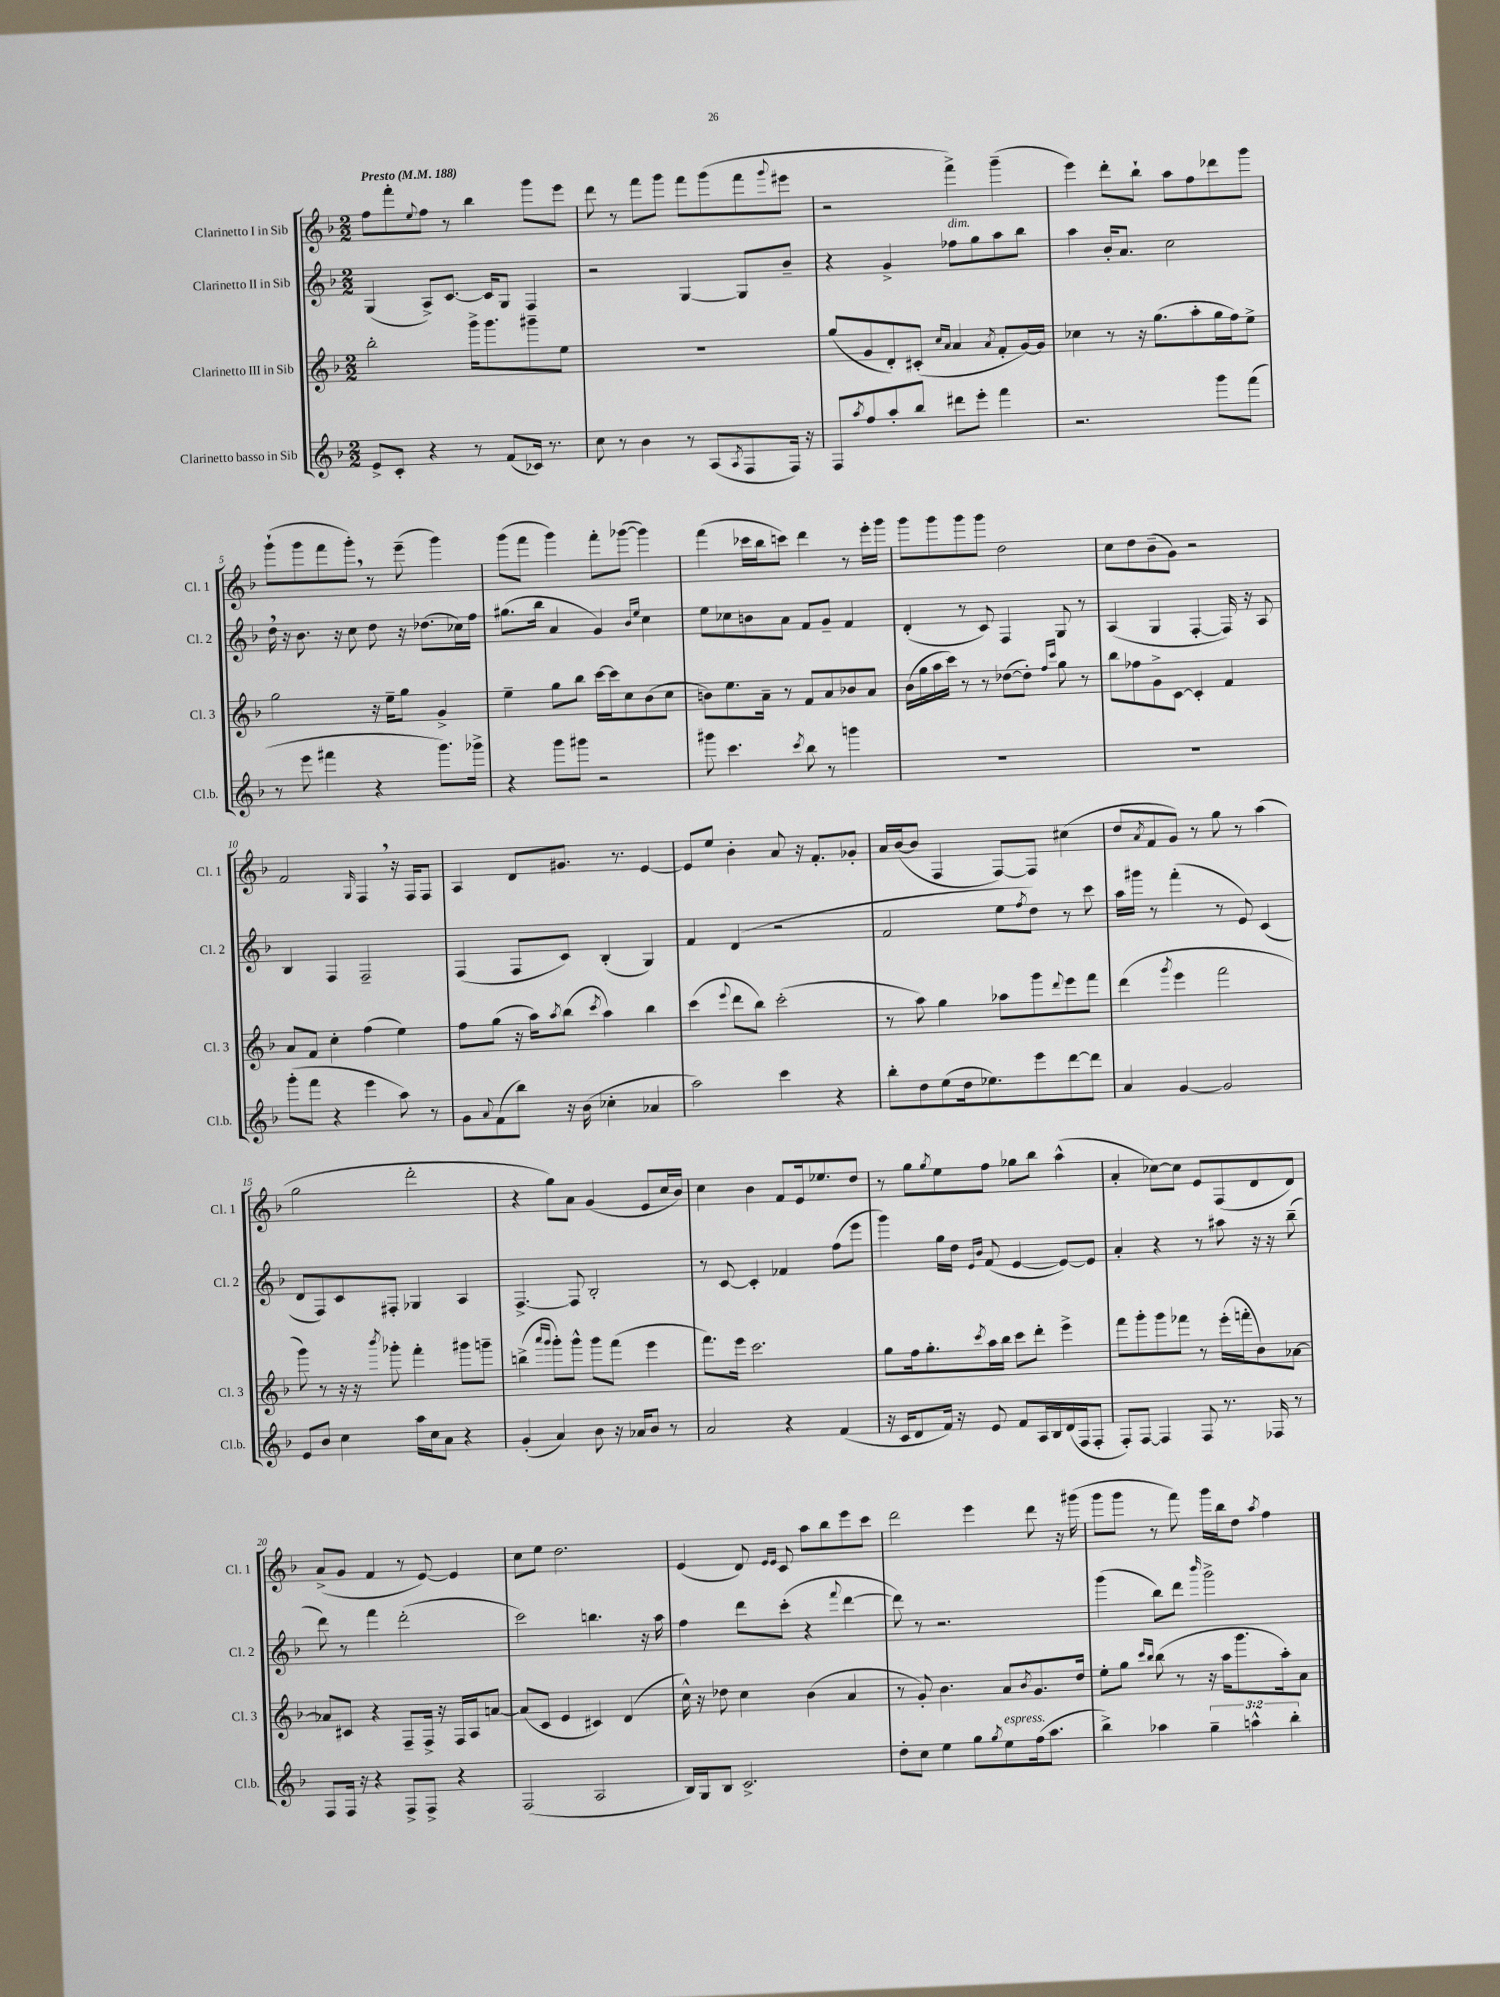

**kern	**kern	**kern	**kern
*part4	*part3	*part2	*part1
*staff4	*staff3	*staff2	*staff1
*I"Clarinetto basso in Sib	*I"Clarinetto III in Sib	*I"Clarinetto II in Sib	*I"Clarinetto I in Sib
*I'Cl.b.	*I'Cl. 3	*I'Cl. 2	*I'Cl. 1
*clefG2	*clefG2	*clefG2	*clefG2
*k[b-]	*k[b-]	*k[b-]	*k[b-]
*M2/2	*M2/2	*M2/2	*M2/2
*MM188	*MM188	*MM188	*MM188
=1	=1	=1	=1
!	!	!	!LO:TX:a:B:t=Presto
8e^/L	2bb-'\	(4G/	8ff\L
8c'/J	.	.	8fff'\
.	.	.	8qqee/
4r	.	8A^/L)	8ff\J
.	.	[8.c/J	8r
8r	16ggg^\KL	.	4bb-\
.	8.ggg\	16c/KL]	.
(8f/L	.	8G/J	.
16c-X/Jk)	8ggg#X~\	4F/	8ggg\L
8.r	.	.	.
.	8ee\J	.	8eee\J
=2	=2	=2	=2
8cc\	1r	2r	8ddd\
8r	.	.	8r
4b-\	.	.	8fff\L
.	.	.	8ggg\J
8r	.	[4G/	8fff\L
(8A/L	.	.	(8ggg\
8qA/	.	.	.
8F/	.	8G/L]	8fff\
.	.	.	8qqggg/
16F/Jk)	.	8b-~/J	8eee#X\J
16r	.	.	.
=3	=3	=3	=3
8F/L	(8gg/L	4r	2r
8qaa/	.	.	.
8ff/	8g/	.	.
8aa'/	8d'/)	4g^/	.
8bb-/J	(8c#X'/J	.	.
.	16qqcc/LL	.	.
.	16qqa/JJ	.	.
!	!	!LO:TX:a:i:t=dim.	!
8ddd#X\L	4a/	8ff-X\L	4fff^\)
8eee'\J	.	8gg\	.
.	8qa/	.	.
4fff\	8f'/L	8aa\	(4ggg~\
.	[16g/L)	8bb-\J	.
.	16g/JJ]	.	.
=4	=4	=4	=4
2.r	4cc-X\	4aa\	4eee\)
.	8r	16b-'/KL	8ddd'\L
.	.	8.a/J	.
.	16r	.	8bb-`\J
.	(8.gg\L	.	.
.	.	2cc\	8aa\L
.	8aa'\	.	8ff\
8ggg\L	16gg\L	.	8ddd-X\
.	16ff\J)	.	.
(8fff\J	8ee^\J	.	8ggg\J
!!LO:LB:g=z
=5	=5	=5	=5
8r	2gg\	16dd,\	(8ggg`\L
.	.	16r	.
8eee\	.	8.b-\	8ggg\
4fff#X\	.	.	8fff\
.	.	16r	.
.	.	8cc\	8ggg',\J)
4r	16r	8dd\	8r
.	16ee~\KL	.	.
.	8gg\J	16r	(8eee~\
.	.	(8.dd-X\L	.
8.ggg\L)	4g^/	.	4ggg\)
.	.	16cc-X\L)	.
16ggg-X^\Jk	.	16ff\JJ	.
=6	=6	=6	=6
4r	4ee~\	(8.gg#X\L	(8ggg\L
.	.	.	8fff\J
.	.	16bb-\Jk	.
8ggg\L	8gg\L	4a/	4ggg\)
8ggg#X\J	8bb-\J	.	.
2r	[16ccc\LL	4g/)	8fff'\L
.	16ccc\J]	.	.
.	8cc\	.	([8ggg-X\J
.	.	16qqb-/LL	.
.	.	16qqee/JJ	.
.	(8b-\	4cc\	4ggg-\])
.	8cc\J	.	.
=7	=7	=7	=7
8ggg#X\	8bn\L)	8ee\L	(4fff\
4.ccc\	8.ee\	8cc-X\	.
.	.	8bn\	16ccc-X\LL
.	16a~\Jk	.	16bb-\J
.	8r	8a\J	8cccn\J)
8qccc/	.	.	.
8bb-\	8f/L	8f/L	4ddd\
8r	8a/	8g~/J	.
4gggn\	8b-X/	4f/	8r
.	8a/J	.	16eee'\LL
.	.	.	16ggg\JJ
=8	=8	=8	=8
1r	(16b-\LL	(4d'/	8ggg\L
.	16gg\	.	.
.	16aa\	.	8ggg\
.	16ccc\JJ)	.	.
.	8r	8r	8ggg\
.	8r	8c/)	8ggg\J
.	([8dd-X\L	4F/	2dd\
.	8dd-'\J])	.	.
.	16qqff/LL	.	.
.	16qqccc/JJ	.	.
.	8gg\	8G/	.
.	8r	8r	.
=9	=9	=9	=9
1r	8bb-\L	(4A/	8cc\L
.	8ff-X\	.	8dd\
.	8g^\	4G/	(8b-~\
.	[8c\J	.	8g\J)
.	4c'/]	[4F'/	2r
.	4f/	16F/])	.
.	.	16r	.
.	.	8A/	.
!!LO:LB:g=z
=10	=10	=10	=10
(8ggg'\L	8a/L	4B-/	2f/
8fff\J	8f/J	.	.
4r	4cc'\	4F/	.
.	.	.	16qqG/
4eee\	(4ff\	2F~/	4F,/
8aa\)	4ee\)	.	16r
.	.	.	16F/KL
8r	.	.	8F/J
=11	=11	=11	=11
8g\L	8ff\L	(4F/	4A/
8qqa/	.	.	.
(8f\	(8gg\J	.	.
8bb-\J)	16r	8F/L	8d/L
.	16aa\KL)	.	.
.	8qaa/	.	.
16r	(8bb-\J	8c/J)	8.g#X/J
(16b-\	.	.	.
.	8qccc/	.	.
4cc-X'\	4aa\)	(4B-'/	.
.	.	.	8.r
4a-X/	4bb-\	4G/)	[4e/
=12	=12	=12	=12
2aa\)	(4ccc\	4f/	8e/L]
.	.	.	8ee/J
.	8qqeee/	.	.
.	8ddd\L	(4d/	4b-'\
.	8bb-\J)	.	.
4ccc\	(2ccc'\	2r	8a/
.	.	.	16r
.	.	.	8.f'/L
4r	.	.	.
.	.	.	8g-X'/J
=13	=13	=13	=13
8bb-'\L	8r	2f/	16a/LL
.	.	.	([16b-/J
8dd\	8aa\)	.	8b-/J]
(8ee\	4gg\	.	4F/
16dd\k	.	.	.
8.ee-X\)	.	.	.
.	8aa-X\L	8ee\L	[8F/L)
.	.	8qff/	.
8eee\	8ggg\	8dd\J)	8F/J]
.	8qqddd/	.	.
[8ddd\	8eee\	8r	(4cc#X\
8ddd\J]	8fff\J	8ccc\	.
=14	=14	=14	=14
4a/	(4ddd\	16aa\LL	8dd/L
.	.	16ggg#X\JJ	.
.	.	.	8qa/
.	.	8r	8f/
.	8qggg/	.	.
[4g/	4eee\	(4fff'\	8g/J)
.	.	.	8r
2g/]	2fff\	8r	8gg\
.	.	8e/)	8r
.	.	(4c/	(4aa\
!!LO:LB:g=z
=15	=15	=15	=15
8e/L	8ggg\)	8d/L	2gg\
8b-/J	8r	8F/)	.
4cc\	16r	8c/	.
.	16r	.	.
.	8qbbb-/	.	.
.	8ggg-X'\	8F#X'/J	.
16aa\LL	4fff'\	4G-X/	2ddd'\
16cc\J	.	.	.
8a\J	.	.	.
4r	8ggg#X\L	4A/	.
.	8gggn~\J	.	.
=16	=16	=16	=16
(4g'/	(4bbn^\	[4.F^/	4r
.	16qqaaa/LL	.	.
.	16qqggg/JJ	.	.
4a/)	8ggg'\L)	.	8gg\L)
.	8ggg^^\J	8F/]	8a\J
8b-\	8ggg\L	2B-'/	(4g/
16r	(8fff\J	.	.
16a-X/KL	.	.	.
8b-/J	4eee\	.	8e/L
8r	.	.	16cc/L
.	.	.	16b-/JJ)
=17	=17	=17	=17
2a/	8.fff\L)	8r	4cc\
.	.	[8c/	.
.	16eee\Jk	.	.
.	2.ccc\	4c'/]	4b-\
4r	.	4f-X/	8f/L
.	.	.	16e/k
.	.	.	8.ee-X/
(4f/	.	(8ff\L	.
.	.	8eee\J	8dd/J
=18	=18	=18	=18
16r	8gg\L	4ggg\)	8r
16c/KL	.	.	.
8d/	16ff\k	.	8gg\L
.	8.gg'\	.	.
.	.	.	8qgg/
16f/Jk)	.	16gg\LL	8ee\
16r	.	16dd\JJ	.
.	.	16qqe/LL	.
.	8qccc/	16qqb-/JJ	.
8e/	16aa\L	(8f/	8ff\J
.	16bb-\JJ	.	.
8f/L	8ccc\L	[4e/	8gg-X\L
16A/L	8ddd'\J	.	8bb-\J
16B-/	.	.	.
(16d/	4eee^\	8e/L_)	(4aa^^\
16F/J	.	.	.
8F'/J	.	8e/J]	.
=19	=19	=19	=19
8F'/L)	8fff\L	4a'/	4a'/
[8F/J	8ggg'\	.	.
4F/]	8ggg\	4r	[8cc-X\L)
.	8fff-X\J	.	8cc-\J]
8F/	8r	8r	8e/L
8.r	(16eee'\LL	8aa#X\	(8F/
.	16fffn'\J	.	.
.	8b-\)	16r	8d/
16F-X/	.	16r	.
8r	[8a-X\J	(8bb-~\	8d/J)
!!LO:LB:g=z
=20	=20	=20	=20
8F/L	8a-X/L]	8ddd\)	(8a^/L
16F/Jk	8c#X/J	8r	8g/J
16r	.	.	.
4r	4r	4fff\	4f/
8F^/L	8F~/L	(2ddd'\	8r
8F^/J	16F^/Jk	.	[8e/)
.	16r	.	.
4r	16F/LL	.	4e/]
.	16A/J	.	.
.	[8an/J	.	.
=21	=21	=21	=21
(2F/	(8a/L]	2ccc\)	8cc\L
.	8c/J	.	8ee\J
.	4e/	.	2.dd\
2A/	4c#X/)	4.bbn\	.
.	(4d/	.	.
.	.	16r	.
.	.	16aa\	.
=22	=22	=22	=22
16B-/LL)	16cc^^\)	4ff\	(4e/
16G/J	16r	.	.
8B-/J	8dd-X\	.	.
2.c^/	4cc\	8ddd\L	8d/)
.	.	.	16qqe/LL
.	.	.	16qqe/JJ
.	.	(8ccc'\J	8c/
.	(4b-\	4r	8aa\L
.	.	.	8bb-\
.	.	8qqfff/	.
.	4a/	[4ddd\	8eee\
.	.	.	8ccc\J
=23	=23	=23	=23
8dd'\L	8r	8ddd\])	2ddd\
8cc\J	8g'/)	8r	.
4ee\	4.b-\	2.r	.
8gg\L	.	.	4eee\
8qgg/	.	.	.
!LO:TX:a:i:t=espress.	!	!	!
8ee\	8a/L	.	.
.	8qb-/	.	.
(16ff\k	8.g/	.	8ddd\
8.aa\J	.	.	.
.	.	.	16r
.	16dd/Jk	.	(16ggg#X\
=24	=24	=24	=24
4bb-^\)	8ee'\L	(4ggg\	8ggg\L
.	8gg\J	.	8ggg\J
.	16qqccc/LL	.	.
.	16qqbb-/JJ	.	.
4aa-X\	(8bb-\	8bb-\L)	8r
.	8r	8ddd\J	8fff\)
.	.	16qqbbb-/	.
6gg~\	16r	2ggg^\	16ggg\LL
.	16aa\KL	.	16bb-\J
.	8.ggg\	.	8dd\J
6aan^^\	.	.	.
.	.	.	8qaa/
.	.	.	4ff\
.	16aa'\k)	.	.
6bb-'\	.	.	.
.	8a\J	.	.
==	==	==	==
*-	*-	*-	*-
